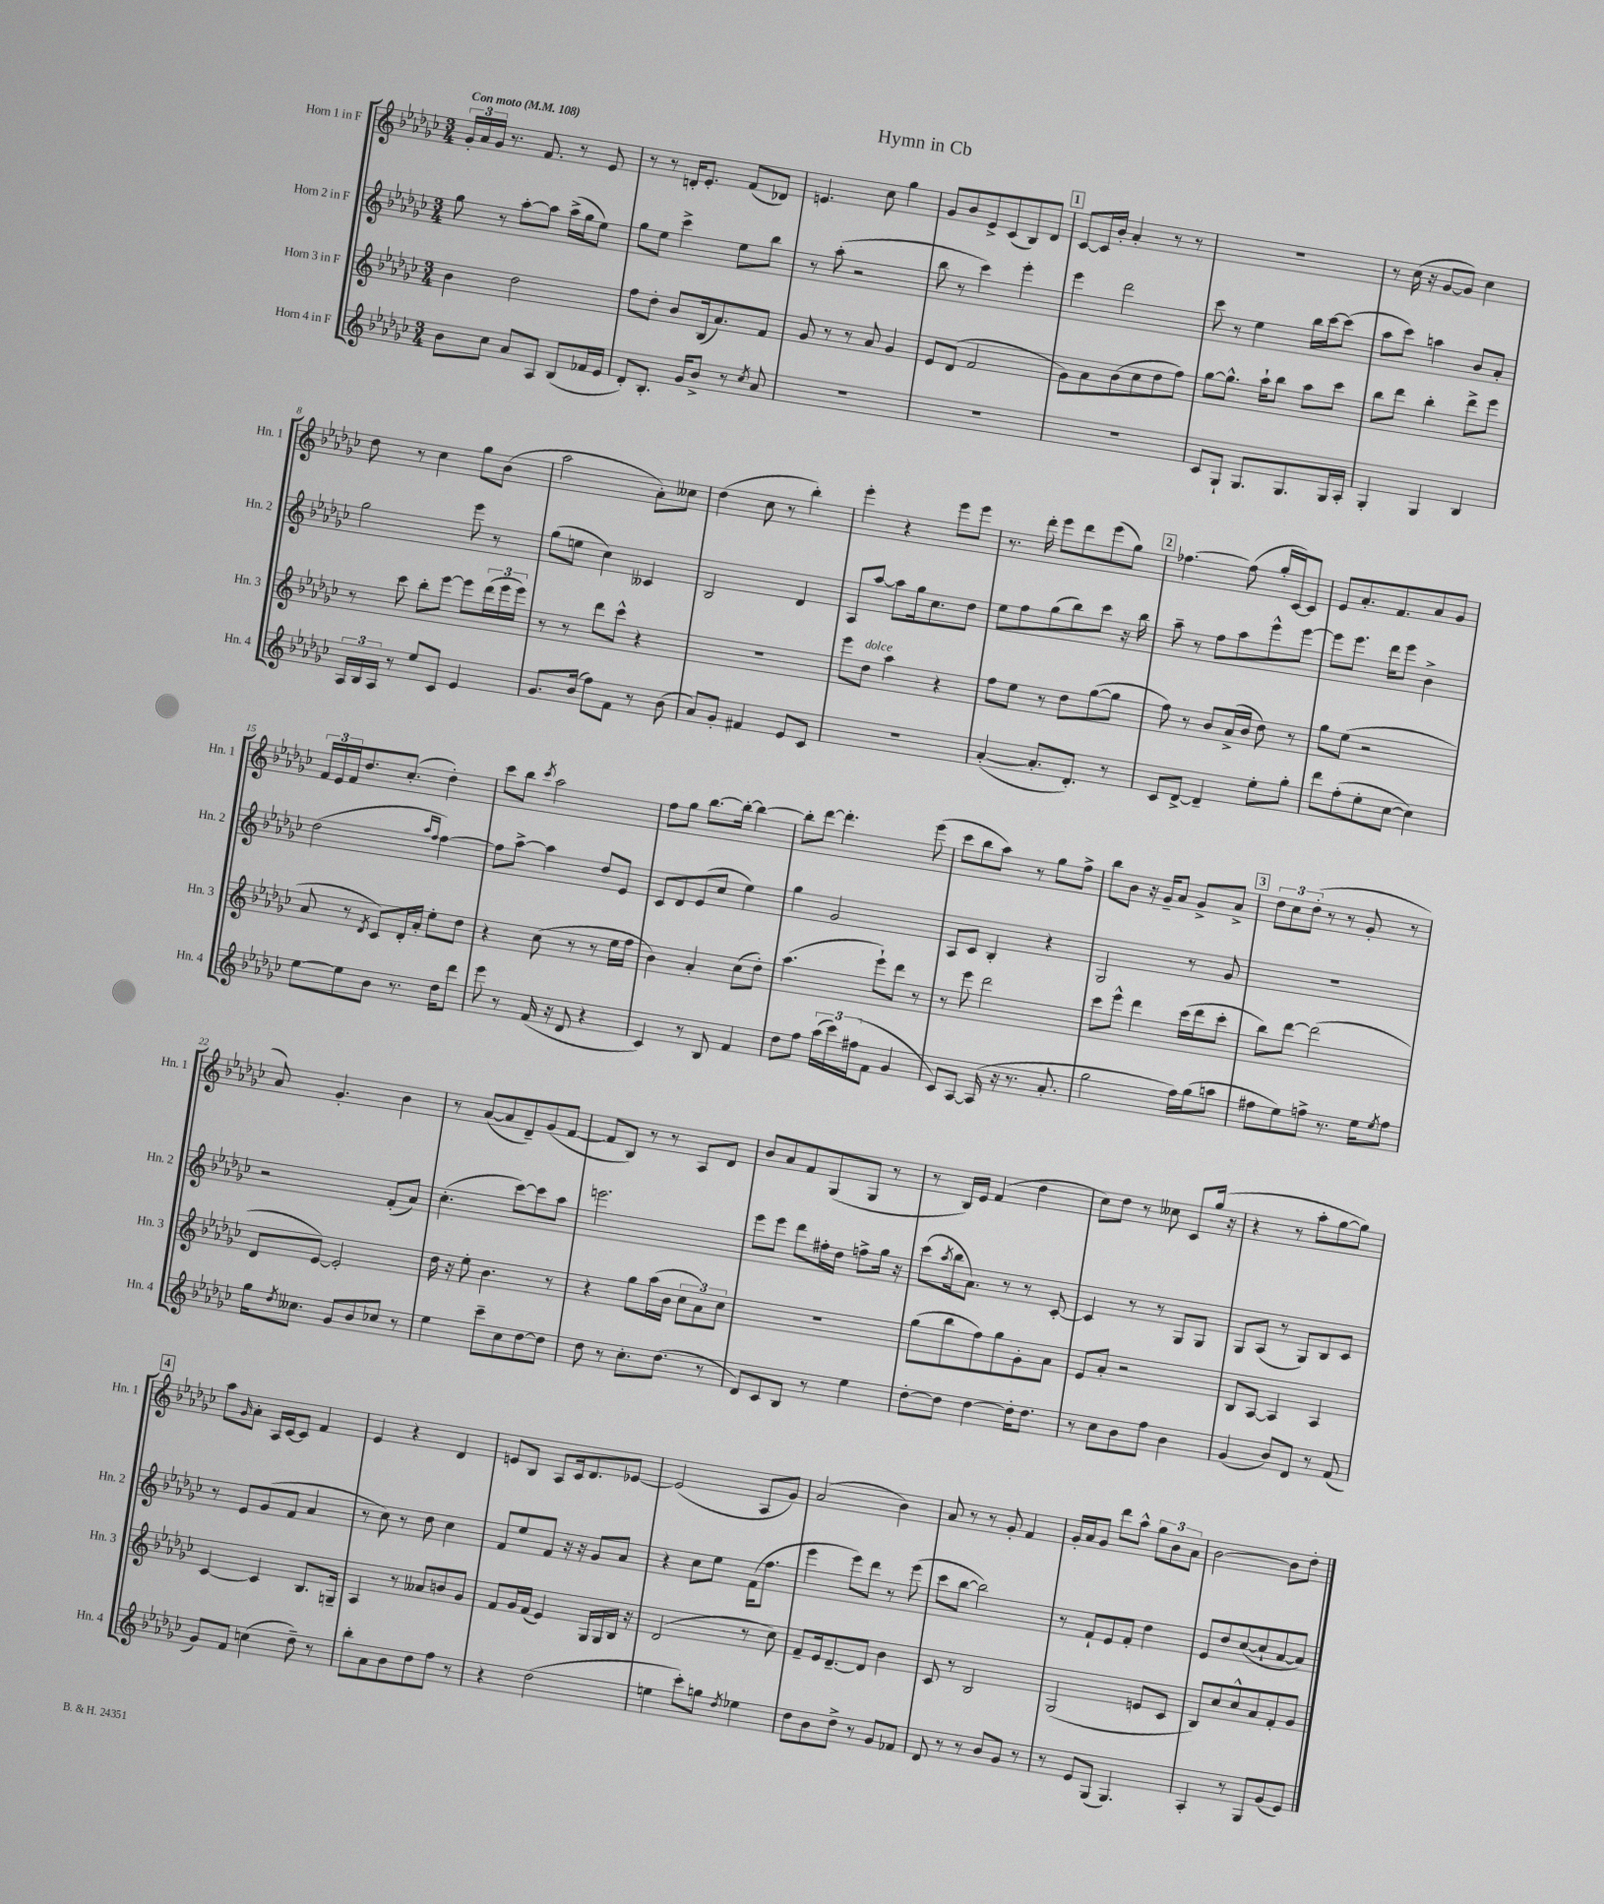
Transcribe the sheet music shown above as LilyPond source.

\header { title = "Hymn in Cb" }
<<
\new StaffGroup <<
\new Staff = "s0" \with { instrumentName = "Horn 1 in F" shortInstrumentName = "Hn. 1" } {
    \clef treble \key ges \major \numericTimeSignature \time 3/4 \tempo "Con moto" 4 = 108
    \tuplet 3/2 { ges'16-. aes'16 ges'16 } r8. f'8. r8 ees'8 |
    r8 r8 d'16-. ees'8.-. f'8( des'8) |
    e'4. ces''8 ges''4 |
    ges'8 bes'8 ees'8-> ces'8( bes8) des'8 |
    \mark \markup { \box "1" } ces'8~ ces'16 bes'16-. aes'4-. r8 r8 |
    R2. |
    r8 ces''16( r16 ges'8~ ges'8) ces''4 |
    des''8 r8 ces''4 ges''8 bes'8( |
    aes''2 aes'8-.) ceses''8 |
    des''4( ces''8 r8 bes''4-.) |
    ees'''4-. r4 ees'''8 ees'''8 |
    r8. des'''16-. ees'''8 des'''8 ees'''8( ges''8) |
    \mark \markup { \box "2" } fes''4.~ fes''8( ges''16-. ces'16~) ces'8 |
    ees'8 aes'8.-. f'8. aes'8 ges'8 |
    \tuplet 3/2 { f'16 ees'16 f'16 } des''8. ces''8.-.( des''4-.) |
    ces'''8 bes''8 \acciaccatura { ces'''8 } aes''2 |
    f''8 ges''8 bes''8.~ bes''16~-. bes''4~ |
    bes''8-. des'''8~ des'''4.-. ees'''8( |
    ces'''8 bes''8 aes''8) r8 ges''8 f''8-> |
    bes''8 bes'8 r16 ges'16-- aes'8 ges'8-> aes'8-> |
    \mark \markup { \box "3" } \tuplet 3/2 { des''8 ces''8 des''8-.( } r8 r8 ges'8-. r8 |
    aes'8) ges'4.-. bes'4 |
    r8 aes'8~( aes'8 des'8--) ges'8( f'8~ |
    f'8 bes8) r8 r8 aes8 des'8 |
    bes'8 aes'8 f'8 ges8( ges8 r8 |
    r8 bes16) ees'16 f'4( des''4 |
    ces''8) des''8 r8 ceses''8 ces'8 ges''16( r16 |
    r4 r8 aes''8-. ges''8~ ges''8) |
    \mark \markup { \box "4" } aes''8 \grace { ges'16 } aes'8-. aes16 ces'16~ ces'8 f'4 |
    ees'4 r4 des'4 |
    e'8 bes8 aes8 ces'16 des'8. ees'8~ |
    ees'2( aes8 ges'8) |
    aes'2( bes'4) |
    aes'8 r8 r8 ges'8-. f'4 |
    ges'16-. aes'16 ges'8 des'''8 aes''8-^ \tuplet 3/2 { ges''8 bes'8 aes'8 } |
    bes'2~ bes'8 des''8-. \bar "|." |
}
\new Staff = "s1" \with { instrumentName = "Horn 2 in F" shortInstrumentName = "Hn. 2" } {
    \clef treble \key ges \major \numericTimeSignature \time 3/4
    ges''8 r8 aes''8~-. aes''8 aes''16->( ges''16 ees''8) |
    ges''8 ees''8 ces'''4-> ees''8 bes''8 |
    r8 aes''8-.( r2 |
    bes''8 r8 ces'''4) ees'''4-. |
    \mark \markup { \box "1" } ees'''4 des'''2 |
    ces'''8 r8 ees''4 bes''16 ces'''16~ ces'''8( |
    aes''8 ces'''8) a''4 bes'8 aes'8-. |
    ges''2 ees'''8 r8 |
    ges''8( e''8 ces''4) ceses'4 |
    bes2 des'4 |
    aes8 aes''8~ aes''8 ges''16 ces''8. des''8 |
    ees''8 f''8 ges''8( bes''8) ces'''8 r16 bes''16 |
    \mark \markup { \box "2" } aes''8-- r8 f''8 aes''8 ees'''8-^ ees'''8~ |
    ees'''8 ees'''8. des'''16 ees'''8 bes'4-> |
    des''2( \grace { aes''16 f''16 } f''4~) |
    f''8 aes''8~-> aes''4 des''8 ees'8 |
    ces'8 des'8 ees'8( ces''8 ees''4) |
    ges''4 ges'2 |
    aes8 ces'8 bes4-. r4 |
    ges2 r8 ges'8 |
    \mark \markup { \box "3" } R2. |
    r2 f'8-.( aes'8) |
    ces''4.-.( ces'''8~) ces'''8 aes''8 |
    e'''2. |
    ees'''8 ees'''8 des'''8 fis''16-. des''16 f''8-> ges''16 r16 |
    ces'''8( \acciaccatura { aes''8 } bes''16 aes'8.) r8 r8 ces'8~-. |
    ces'4 r8 r8 ges8 ges8 |
    ges8 aes8( r8 ges8) bes8 ces'8 |
    \mark \markup { \box "4" } r8 ees'8 ges'8( f'8 aes'4 |
    r8 ces''8) r8 des''8 ces''4 |
    f'8 ees''8 f'8 r16 r16 ges'8 aes'8 |
    r4 ces''8 ees''8 f'16( f''8. |
    ees'''4 ees'''8) des'''8 r8 ees'''8( |
    ces'''8 bes''8~ bes''2) |
    r8 f'8-! ees'8 f'8-. des''4 |
    ees'8 des''8 ces''8~( ces''8-! aes'8~ aes'8) \bar "|." |
}
\new Staff = "s2" \with { instrumentName = "Horn 3 in F" shortInstrumentName = "Hn. 3" } {
    \clef treble \key ges \major \numericTimeSignature \time 3/4
    bes'4 des''2 |
    f''8 des''8-. bes'8 bes16( aes'8.) f'8 |
    ges'8 r8 r8 aes'8 ges'4 |
    ees'8 des'8( f'2 |
    \mark \markup { \box "1" } ges'8) aes'8 bes'8( ces''8 des''8 f''8) |
    ges''8~ ges''8.-^ aes''16-! bes''8 aes''8 ces'''8 |
    bes''8 des'''8 bes''4-. des'''8-> ees'''8 |
    r8 ces'''8 bes''8-. ees'''8~ ees'''8 \tuplet 3/2 { des'''16( ees'''16 ees'''16) } |
    r8 r8 des'''8 ces'''8-^ r4 |
    R2. |
    ees'''8 des''8^\markup { \italic "dolce" } aes''4 r4 |
    f''8 ees''8 r8 des''8 ges''8~( ges''8 |
    \mark \markup { \box "2" } f''8) r8 bes'8 aes'16->( bes'16 des''8) r8 |
    ges''8 ees''8( r2 |
    aes'8 r8 \acciaccatura { des'8 } ces'8) des'16-. aes'16-. ees''8-. des''8 |
    r4 ces''8( r8 r8 ees''16 f''16 |
    bes'4) aes'4-. ces''8( des''8-.) |
    aes''4.( ees'''8-!) des'''8 r8 |
    r8 ees'''8 des'''2 |
    ces'''8 ees'''8-^ des'''4 ces'''16( des'''16 ces'''8-. |
    \mark \markup { \box "3" } bes''8) des'''8~ des'''2( |
    des'8 ees'8~) ees'2-. |
    des''16 r16 ees''8-. bes'4. r8 |
    r4 ges''8 aes''16( bes'16 \tuplet 3/2 { ces''8 aes'8) ces''8 } |
    R2. |
    ges''8( bes''8 f''8) ges''8 ges'8-. aes'8 |
    ees'8 aes'8-. r2 |
    bes8 aes8~ aes4 aes4 |
    \mark \markup { \box "4" } ces'4~ ces'4 bes8. g16-- |
    aes4 r8 aeses'8 b'8 ges'8 |
    f'8 ges'16 f'16( ees'4) ges16 ges16 bes16 r16 |
    des'2( r8 ces''8) |
    f'8-- ees'16 des'8.~-- des'8 bes'4 |
    ces'8 r8 bes2 |
    ges2( e'8 ces'8 |
    bes8) ces''8 ces''8-^ aes'8 f'8-. ges'8 \bar "|." |
}
\new Staff = "s3" \with { instrumentName = "Horn 4 in F" shortInstrumentName = "Hn. 4" } {
    \clef treble \key ges \major \numericTimeSignature \time 3/4
    bes'8 ces''8 aes'8 aes8 bes8( fes'16 ees'16 |
    des'8-.) bes8.-. ges'16 bes'8-> r8 \acciaccatura { ces''8 } aes'8 |
    R2. |
    R2. |
    \mark \markup { \box "1" } R2. |
    ces'8 ges8-! ges8. ges8. ges16 aes16-. |
    ges4-. ges4 bes4 |
    \tuplet 3/2 { aes16 bes16 aes16 } r8 ees''8 ces'8 ees'4 |
    ges'8. bes'16( f''8) f'8 r8 bes'8( |
    aes'8) ges'8-. fis'4 ees'8 ces'8 |
    R2. |
    aes'4~-.( aes'8.-. des'8.-.) r8 |
    \mark \markup { \box "2" } ces'8 des'8~-> des'4-- ees''8-. ges''8-. |
    des'''8 f''8-.( ees''8-. ces''8~ ces''4) |
    ees''8~ ees''8 bes'8 r8. des''16 des'''8 |
    ees'''8 r8 f'16( r16 des'8 r4 |
    ces'4) r8 bes8 f'4 |
    des''8 f''8 \tuplet 3/2 { aes''16( ces'''16) fis''16( } f'8 ges'4 |
    ces'8) aes8~ aes16( r16 r8. aes'8.-. |
    ges''2 f''16) ges''16( a''8 |
    \mark \markup { \box "3" } fis''8 ees''8) f''8-> r8. ees''16 \acciaccatura { ees''8 } f''8 |
    ges''16 \acciaccatura { des''8 } ceses''8. ges'8 bes'8 ces''8 r8 |
    ees''4 ces'''8-- ces''8 des''8~ des''8 |
    des''8 r8 ces''8.-. des''8.( r8 |
    des'8) ces'8 bes8 r8 ees''4 |
    des''8~-. des''8 des''4~ des''16-. des''8. |
    r8 ces''8 bes'8 f''8 bes'4 |
    ges'4( bes'8) des'8 r8 f'8( |
    \mark \markup { \box "4" } ges'8) f'8 c''4( des''8--) r8 |
    bes''8-. aes'8 bes'8 des''8 f''8 r8 |
    r4 des''2( |
    e''4 ces'''8-.) g''8 \acciaccatura { des''8 } ees''4 |
    des''8 bes'8 des''8-> r8 ges'8 fes'8 |
    des'8 r8 r8 bes'8 ges'8 r8 |
    r8 ees'8 ges8( ges4.) |
    aes4-. r8 ges8 ges'8( ees'8) \bar "|." |
}
>>
>>
